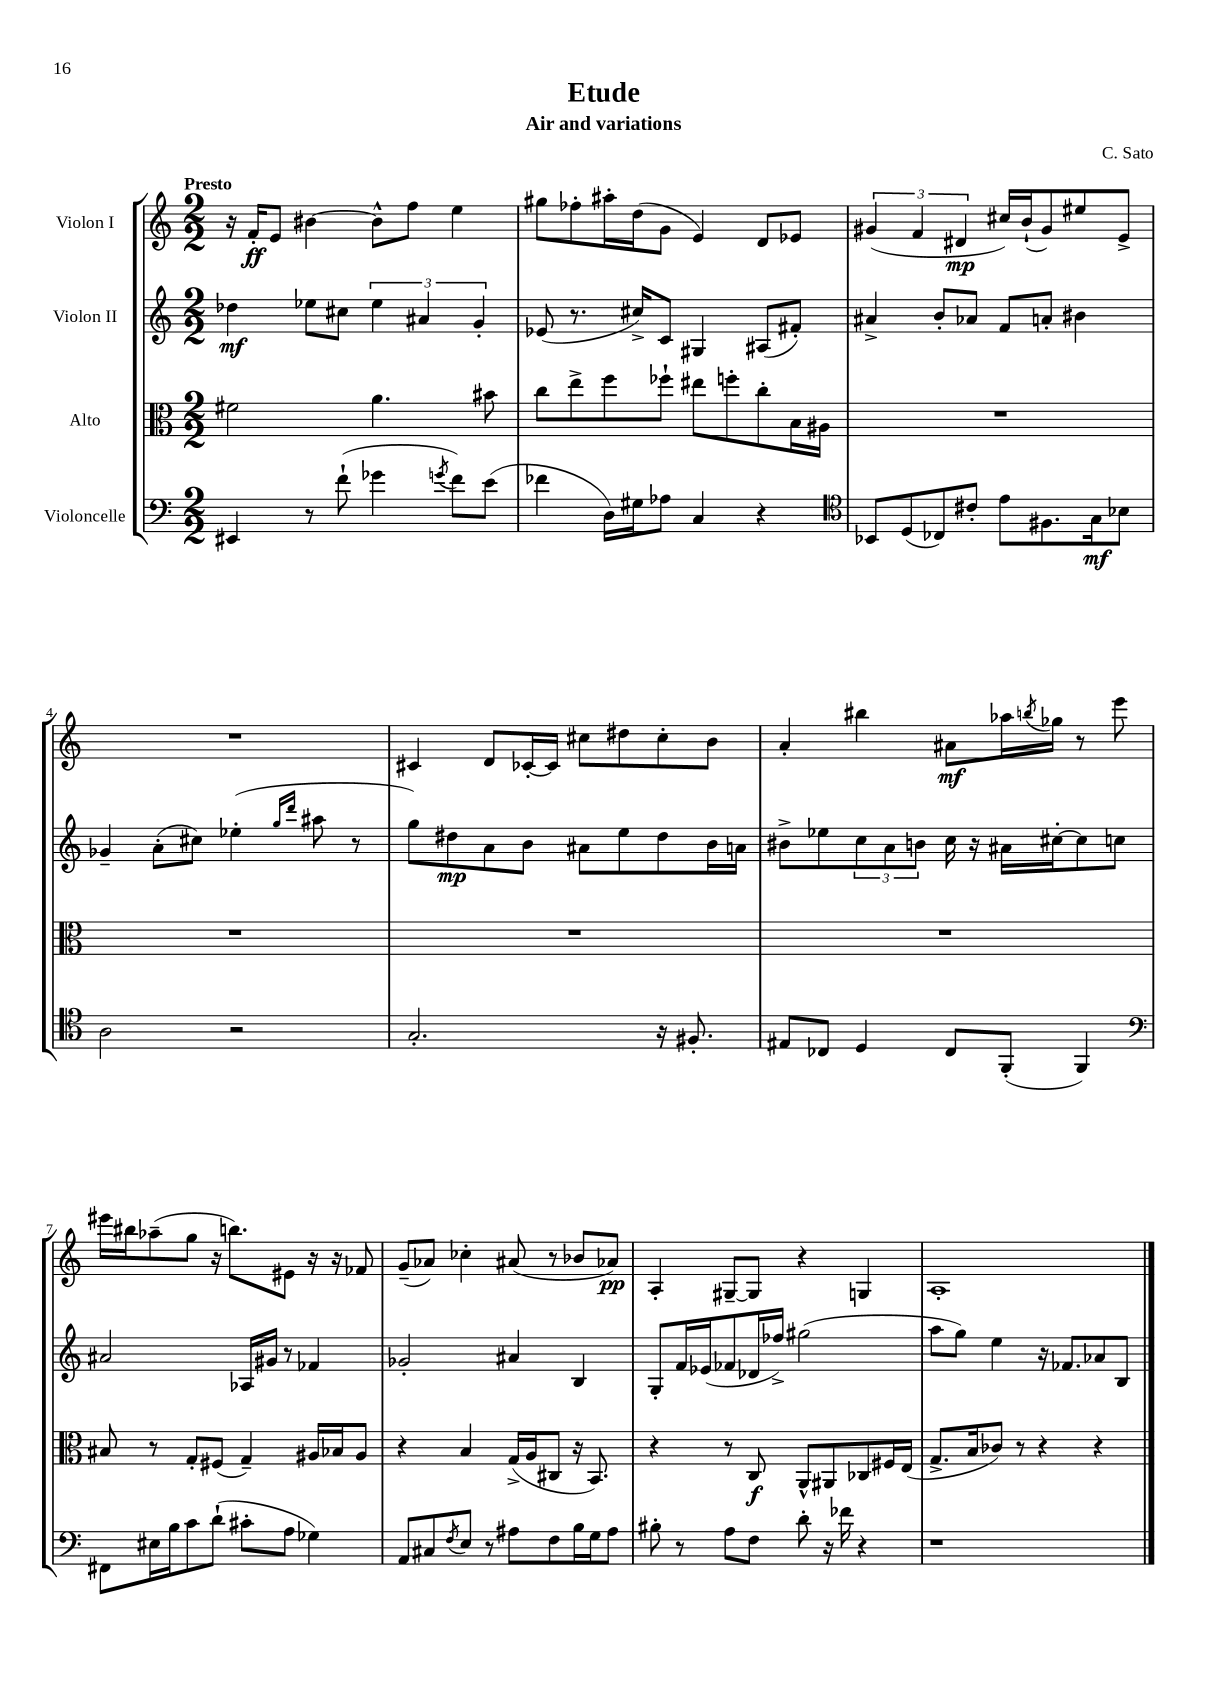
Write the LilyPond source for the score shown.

\header { title = "Etude" composer = "C. Sato" subtitle = "Air and variations" }
<<
\new StaffGroup <<
\new Staff = "s0" \with { instrumentName = "Violon I" } {
    \clef treble \key c \major \numericTimeSignature \time 2/2 \tempo "Presto"
    r16 f'16-.\ff e'8 bis'4~ bis'8-^ f''8 e''4 |
    gis''8 fes''8-. ais''16-. d''16( g'8 e'4) d'8 ees'8 |
    \tuplet 3/2 { gis'4( f'4 dis'4\mp } cis''16) b'16-!( gis'8) eis''8 e'8-> |
    R1 |
    cis'4 d'8 ces'16~-. ces'16 cis''8 dis''8 cis''8-. b'8 |
    a'4-. bis''4 ais'8\mf aes''16 \acciaccatura { b''8 } ges''16 r8 e'''8 |
    eis'''16 bis''16 aes''8--( g''8 r16 b''8.) eis'8 r16 r16 fes'8 |
    g'8--( aes'8) ces''4-. ais'8( r8 bes'8 aes'8\pp) |
    a4-. gis8~-- gis8 r4 g4 |
    a1-. \bar "|." |
}
\new Staff = "s1" \with { instrumentName = "Violon II" } {
    \clef treble \key c \major \numericTimeSignature \time 2/2
    des''4\mf ees''8 cis''8 \tuplet 3/2 { ees''4 ais'4 g'4-. } |
    ees'8( r8. cis''16->) c'8 gis4 ais8( fis'8-.) |
    ais'4-> b'8-. aes'8 f'8 a'8-. bis'4 |
    ges'4-- a'8-.( cis''8) ees''4-.( \grace { g''16 d'''16 } ais''8 r8 |
    g''8) dis''8\mp a'8 b'8 ais'8 e''8 dis''8 b'16 a'16 |
    bis'8-> ees''8 \tuplet 3/2 { c''8 a'8 b'8 } c''16 r16 ais'16 cis''16~-. cis''8 c''8 |
    ais'2 aes16 gis'16 r8 fes'4 |
    ges'2-. ais'4 b4 |
    g8-. f'16 ees'16( fes'8 des'16 fes''16->) gis''2( |
    a''8 g''8) e''4 r16 fes'8. aes'8 b8 \bar "|." |
}
\new Staff = "s2" \with { instrumentName = "Alto" } {
    \clef alto \key c \major \numericTimeSignature \time 2/2
    fis'2 a'4. bis'8 |
    c''8 e''8-> f''8 fes''8-! eis''8 f''8-. c''8-. b16 ais16 |
    R1 |
    R1 |
    R1 |
    R1 |
    bis8 r8 g8-. fis8( g4--) ais16 bes16 ais8 |
    r4 b4 g16->( a16 cis8 r16 b,8.) |
    r4 r8 c8\f a,8-^ ais,8 ces8 fis16 e16( |
    g8.-> b16 ces'8) r8 r4 r4 \bar "|." |
}
\new Staff = "s3" \with { instrumentName = "Violoncelle" } {
    \clef bass \key c \major \numericTimeSignature \time 2/2
    eis,4 r8 f'8-!( ges'4 \acciaccatura { g'8 } f'8) e'8( |
    fes'4 d16) gis16 aes8 c4 r4 |
    \clef tenor bes,8 d8( ces8) cis'8-. e'8 fis8. g16\mf bes8 |
    a2 r2 |
    g2.-. r16 fis8.-. |
    eis8 ces8 d4 ces8 f,8-.( f,4) |
    \clef bass fis,8 eis16 b16 c'8 d'8-!( cis'8-. a8 ges4) |
    a,8 cis8 \acciaccatura { f8 } e8 r8 ais8 f8 b16 g16 ais8 |
    bis8-. r8 a8 f8 d'8-. r16 fes'16 r4 |
    r1 \bar "|." |
}
>>
>>
